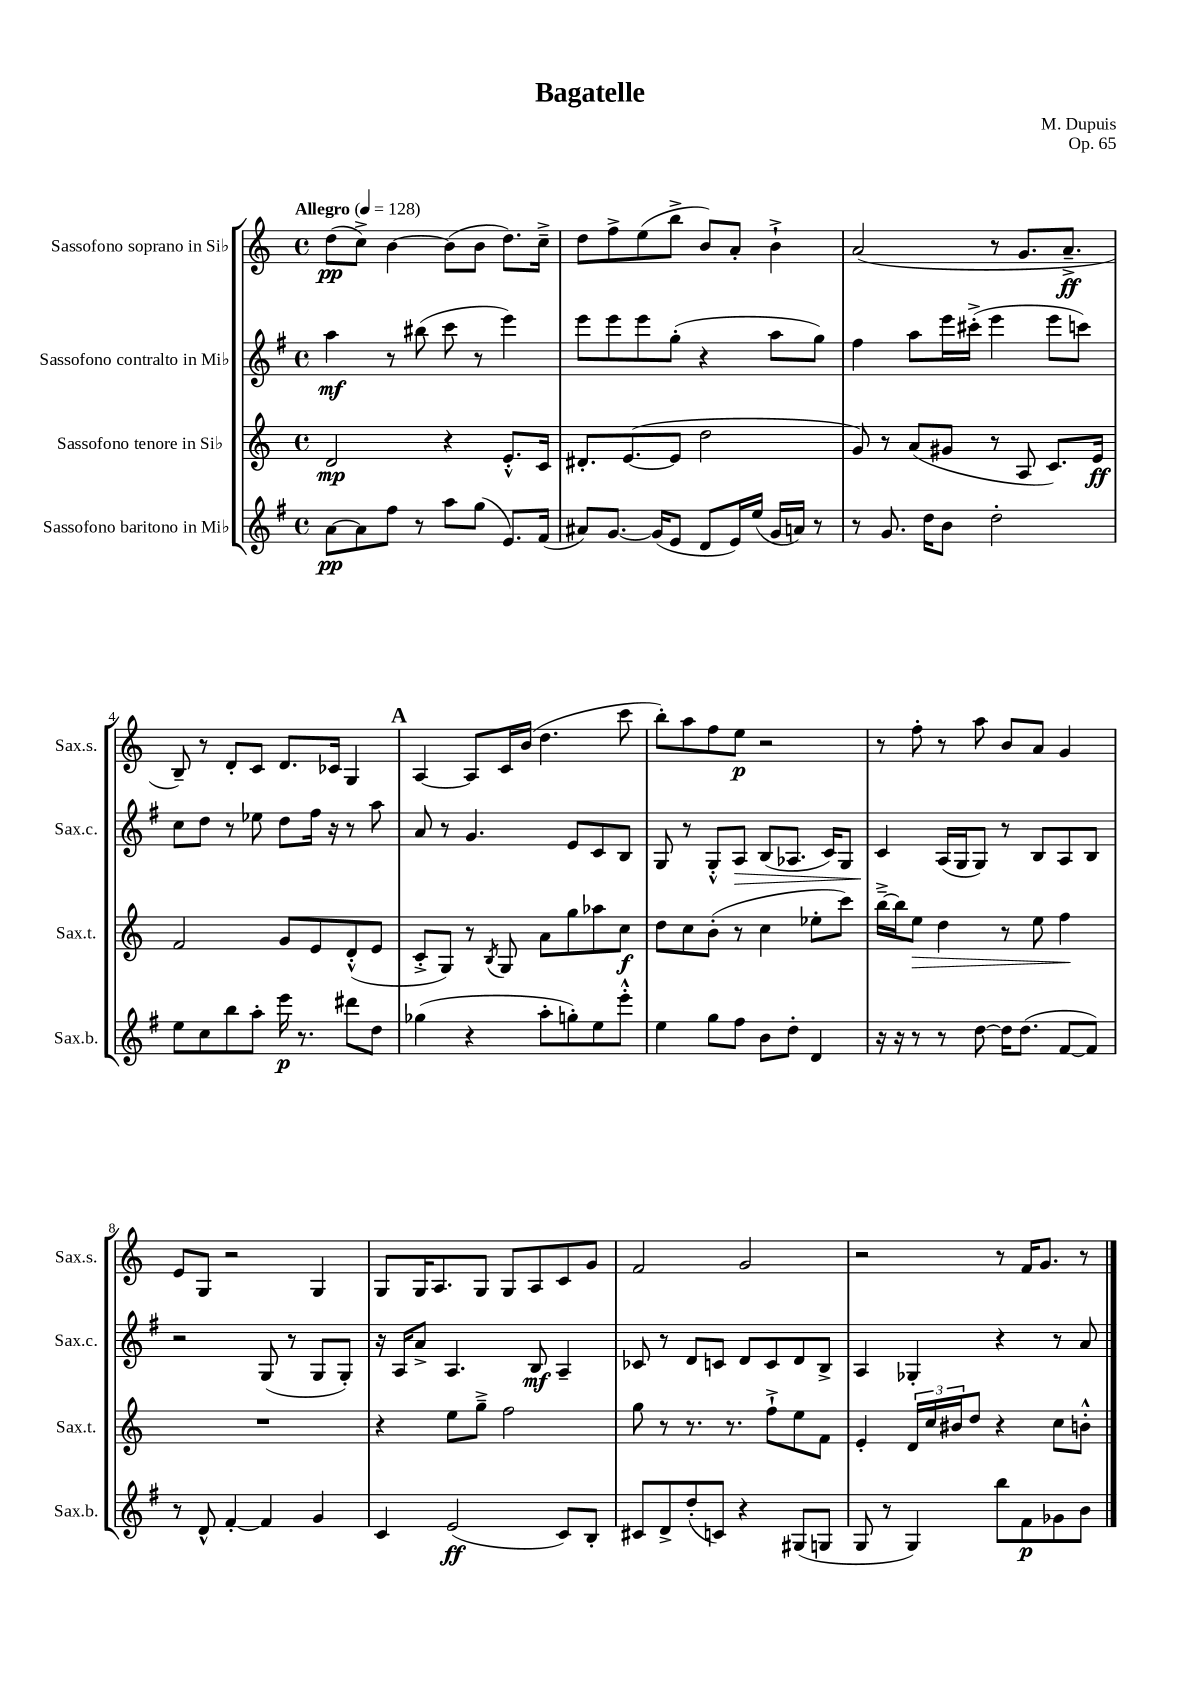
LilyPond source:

\header { title = "Bagatelle" composer = "M. Dupuis" opus = "Op. 65" }
<<
\new StaffGroup <<
\new Staff = "s0" \with { instrumentName = "Sassofono soprano in Sib" shortInstrumentName = "Sax.s." } {
    \clef treble \key c \major \defaultTimeSignature \time 4/4 \tempo "Allegro" 4 = 128
    d''8\pp( c''8->) b'4~ b'8( b'8 d''8.) c''16---> |
    d''8 f''8-> e''8( b''8-> b'8) a'8-. b'4-!-> |
    a'2( r8 g'8. a'8.--->\ff |
    b8--) r8 d'8-. c'8 d'8. ces'16 g4 |
    \mark \markup { \bold "A" } a4~ a8 c'16 b'16( d''4. c'''8 |
    b''8-.) a''8 f''8 e''8\p r2 |
    r8 f''8-. r8 a''8 b'8 a'8 g'4 |
    e'8 g8 r2 g4 |
    g8 g16 a8. g8 g8 a8 c'8 g'8 |
    f'2 g'2 |
    r2 r8 f'16 g'8. r8 \bar "|." |
}
\new Staff = "s1" \with { instrumentName = "Sassofono contralto in Mib" shortInstrumentName = "Sax.c." } {
    \clef treble \key g \major \defaultTimeSignature \time 4/4
    a''4\mf r8 bis''8( c'''8 r8 e'''4) |
    e'''8 e'''8 e'''8 g''8-.( r4 a''8 g''8) |
    fis''4 a''8 e'''16 cis'''16-.->( e'''4 e'''8 c'''8) |
    c''8 d''8 r8 ees''8 d''8 fis''16 r16 r8 a''8 |
    \mark \markup { \bold "A" } a'8 r8 g'4. e'8 c'8 b8 |
    g8 r8 g8-.-^ a8\> b8( aes8. c'16) g8 |
    c'4\! a16( g16 g8) r8 b8 a8 b8 |
    r2 g8( r8 g8 g8-.) |
    r16 a16 a'8-> a4. b8\mf a4-- |
    ces'8 r8 d'8 c'8 d'8 c'8 d'8 b8-> |
    a4 ges4-. r4 r8 a'8 \bar "|." |
}
\new Staff = "s2" \with { instrumentName = "Sassofono tenore in Sib" shortInstrumentName = "Sax.t." } {
    \clef treble \key c \major \defaultTimeSignature \time 4/4
    d'2\mp r4 e'8.-.-^ c'16 |
    dis'8.-. e'8.~( e'8 d''2 |
    g'8) r8 a'8( gis'8 r8 a8 c'8.) e'16\ff |
    f'2 g'8 e'8 d'8-.-^( e'8 |
    \mark \markup { \bold "A" } c'8-.-> g8) r8 \acciaccatura { b8 } g8 a'8 g''8 aes''8 c''8\f |
    d''8 c''8 b'8-.( r8 c''4 ees''8-. c'''8) |
    b''16~---> b''16 e''8\> d''4 r8 e''8 f''4\! |
    R1 |
    r4 e''8 g''8---> f''2 |
    g''8 r8 r8. r8. f''8-!-> e''8 f'8 |
    e'4-. \tuplet 3/2 { d'16 c''16 bis'16 } d''8 r4 c''8 b'8-.-^ \bar "|." |
}
\new Staff = "s3" \with { instrumentName = "Sassofono baritono in Mib" shortInstrumentName = "Sax.b." } {
    \clef treble \key g \major \defaultTimeSignature \time 4/4
    a'8~\pp a'8 fis''8 r8 a''8 g''8( e'8.) fis'16( |
    ais'8) g'8.~ g'16( e'8 d'8 e'16) e''16( g'16 a'16) r8 |
    r8 g'8. d''16 b'8 d''2-. |
    e''8 c''8 b''8 a''8-. e'''16\p r8. dis'''8 d''8 |
    \mark \markup { \bold "A" } ges''4( r4 a''8-. g''8-.) e''8 e'''8-.-^ |
    e''4 g''8 fis''8 b'8 d''8-. d'4 |
    r16 r16 r8 r8 d''8~ d''16 d''8.( fis'8~ fis'8) |
    r8 d'8-^ fis'4~-. fis'4 g'4 |
    c'4 e'2\ff( c'8) b8-. |
    cis'8 d'8-> d''8-.( c'8) r4 gis8( g8 |
    g8 r8 g4) b''8 fis'8\p ges'8 b'8 \bar "|." |
}
>>
>>
